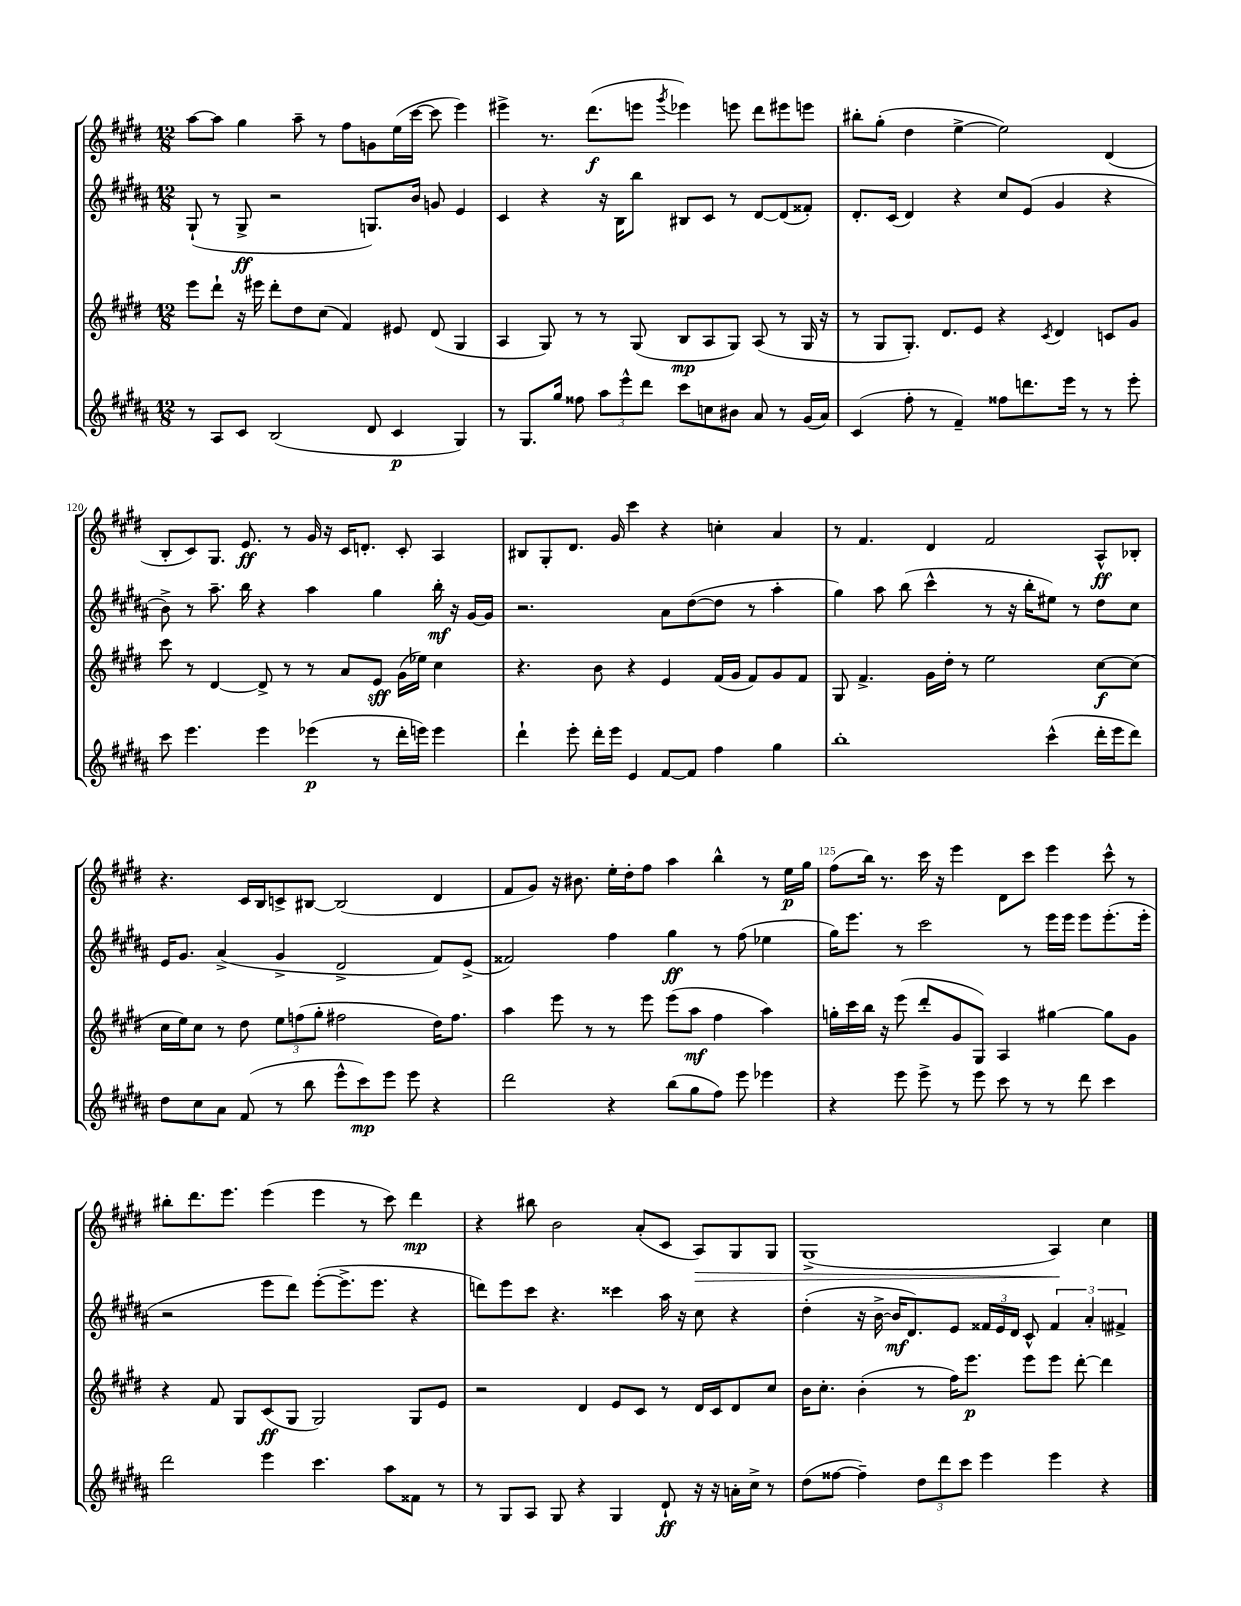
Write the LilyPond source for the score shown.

<<
\new StaffGroup <<
\new Staff = "s0" {
    \clef treble \key e \major \numericTimeSignature \time 12/8
    \autoBeamOff a''8[~ a''8] gis''4 a''8-- r8 fis''8[ g'8 e''16( cis'''16]~ cis'''8 e'''4) |
    eis'''4-> r8. dis'''8.[\f( e'''8] \acciaccatura { gis'''8 } ees'''4) e'''8 dis'''8[ eis'''8 e'''8] |
    bis''8[-. gis''8]-.( dis''4 e''4~-> e''2) dis'4( |
    b8[-. cis'8) gis8.] e'8.\ff r8 gis'16 r16 cis'16[ d'8.]-. cis'8-. a4 |
    bis8[ gis8-. dis'8.] gis'16 cis'''4 r4 c''4-. a'4 |
    r8 fis'4. dis'4 fis'2 a8[-^\ff bes8]-. |
    r4. cis'16[ b16 c'8-> bis8]~ bis2( dis'4 |
    fis'8[ gis'8]) r16 bis'8. e''16[-. dis''16-. fis''8] a''4 b''4-^ r8 e''16[\p gis''16] |
    fis''8[( b''16]) r8. cis'''16 r16 e'''4 dis'8[ cis'''8] e'''4 cis'''8-^ r8 |
    bis''8[-. dis'''8. e'''8.] e'''4( e'''4 r8 cis'''8) dis'''4\mp |
    r4 bis''8 b'2 a'8[-.( cis'8] a8[\>) gis8 gis8] |
    gis1->( a4\!) cis''4 \bar "|." |
}
\new Staff = "s1" {
    \clef treble \key b \major \numericTimeSignature \time 12/8
    \autoBeamOff gis8-!( r8 gis8->\ff r2 g8.[) b'16] g'8 e'4 |
    cis'4 r4 r16 b16[ b''8] bis8[ cis'8] r8 dis'8[~ dis'8( fisis'8]-.) |
    dis'8.[-. cis'16]( dis'4) r4 cis''8[ e'8]( gis'4 r4 |
    b'8->) r8 ais''8.-- b''16 r4 ais''4 gis''4 b''16-.\mf r16 gis'16[~ gis'16] |
    r2. ais'8[ dis''8~( dis''8] r8 ais''4-. |
    gis''4) ais''8 b''8( cis'''4-^ r8 r16 b''16[-. eis''8]) r8 dis''8[ cis''8] |
    e'16[ gis'8.] ais'4->( gis'4-> dis'2-> fis'8[) e'8]->( |
    fisis'2) fis''4 gis''4\ff r8 fis''8( ees''4 |
    gis''16[) e'''8.] r8 cis'''2 r8 e'''16[ e'''16] e'''8[ e'''8.-.( e'''16]-. |
    r2 e'''8[ dis'''8]) e'''8[~-.( e'''8.-> e'''8.] r4 |
    d'''8[) e'''8 cis'''8] r4. cisis'''4 ais''16 r16 cis''8 r4 |
    dis''4-.( r16 b'16~-> b'16[\mf dis'8.) e'8] \tuplet 3/2 { fisis'16[ e'16 dis'16] } cis'8-^ \tuplet 3/2 { fisis'4 ais'4-. fis'4-> } \bar "|." |
}
\new Staff = "s2" {
    \clef treble \key e \major \numericTimeSignature \time 12/8
    \autoBeamOff e'''8[ dis'''8]-! r16 eis'''16 dis'''8[-. dis''8 cis''8]( fis'4) eis'8 dis'8( gis4 |
    a4 gis8) r8 r8 gis8( b8[\mp a8 gis8]) a8( r8 gis16 r16 |
    r8 gis8[ gis8.]-.) dis'8.[ e'8] r4 \acciaccatura { cis'8 } dis'4 c'8[ gis'8] |
    cis'''8 r8 dis'4~ dis'8-> r8 r8 a'8[ e'8]\sff gis'16[( ees''16]) cis''4 |
    r4. b'8 r4 e'4 fis'16[( gis'16] fis'8[) gis'8 fis'8] |
    gis8 fis'4.-> gis'16[ dis''16]-. r8 e''2 cis''8[~\f cis''8]( |
    cis''16[ e''16) cis''8] r8 dis''8 \tuplet 3/2 { e''8[ f''8( gis''8]-. } fis''2 dis''16[) fis''8.] |
    a''4 e'''8 r8 r8 e'''8 e'''8[( a''8]\mf fis''4 a''4) |
    g''16[-. cis'''16 b''16] r16 e'''8( dis'''8[-. gis'8 gis8]) a4 gis''4~ gis''8[ gis'8] |
    r4 fis'8 gis8[ cis'8\ff( gis8] gis2) gis8[ e'8] |
    r2 dis'4 e'8[ cis'8] r8 dis'16[ cis'16 dis'8 cis''8] |
    b'16[ cis''8.]-. b'4-.( r8 fis''16[) e'''8.]\p e'''8[ e'''8] dis'''8~-. dis'''4 \bar "|." |
}
\new Staff = "s3" {
    \clef treble \key b \major \numericTimeSignature \time 12/8
    \autoBeamOff r8 ais8[ cis'8] b2( dis'8 cis'4\p gis4) |
    r8 gis8.[ gis''16] fisis''8 \tuplet 3/2 { ais''8[ e'''8-^ dis'''8] } cis'''8[ c''8 bis'8] ais'8 r8 gis'16[( ais'16]) |
    cis'4( fis''8-. r8 fis'4--) fisis''8[ d'''8. e'''16] r8 r8 e'''8-. |
    cis'''8 e'''4. e'''4 ees'''4\p( r8 dis'''16[-. e'''16]) e'''4 |
    dis'''4-! e'''8-. dis'''16[-. e'''16] e'4 fis'8[~ fis'8] fis''4 gis''4 |
    b''1-. cis'''4-^( dis'''16[-. e'''16 dis'''8]) |
    dis''8[ cis''8 ais'8] fis'8( r8 b''8 e'''8[-^ cis'''8\mp) e'''8] e'''8 r4 |
    dis'''2 r4 b''8[( gis''8 fis''8]) e'''8 ees'''4 |
    r4 e'''8 e'''8-> r8 e'''8 cis'''8 r8 r8 dis'''8 cis'''4 |
    dis'''2 e'''4 cis'''4. ais''8[ fisis'8] r8 |
    r8 gis8[ ais8] gis8 r4 gis4 dis'8-!\ff r16 r16 a'16[-. cis''16]-> r8 |
    dis''8[( fisis''8]~ fisis''4--) \tuplet 3/2 { dis''8[ dis'''8 cis'''8] } e'''4 e'''4 r4 \bar "|." |
}
>>
>>
\layout { \context { \Score currentBarNumber = #117 \override BarNumber.break-visibility = ##(#f #t #t) barNumberVisibility = #(every-nth-bar-number-visible 5) } }
